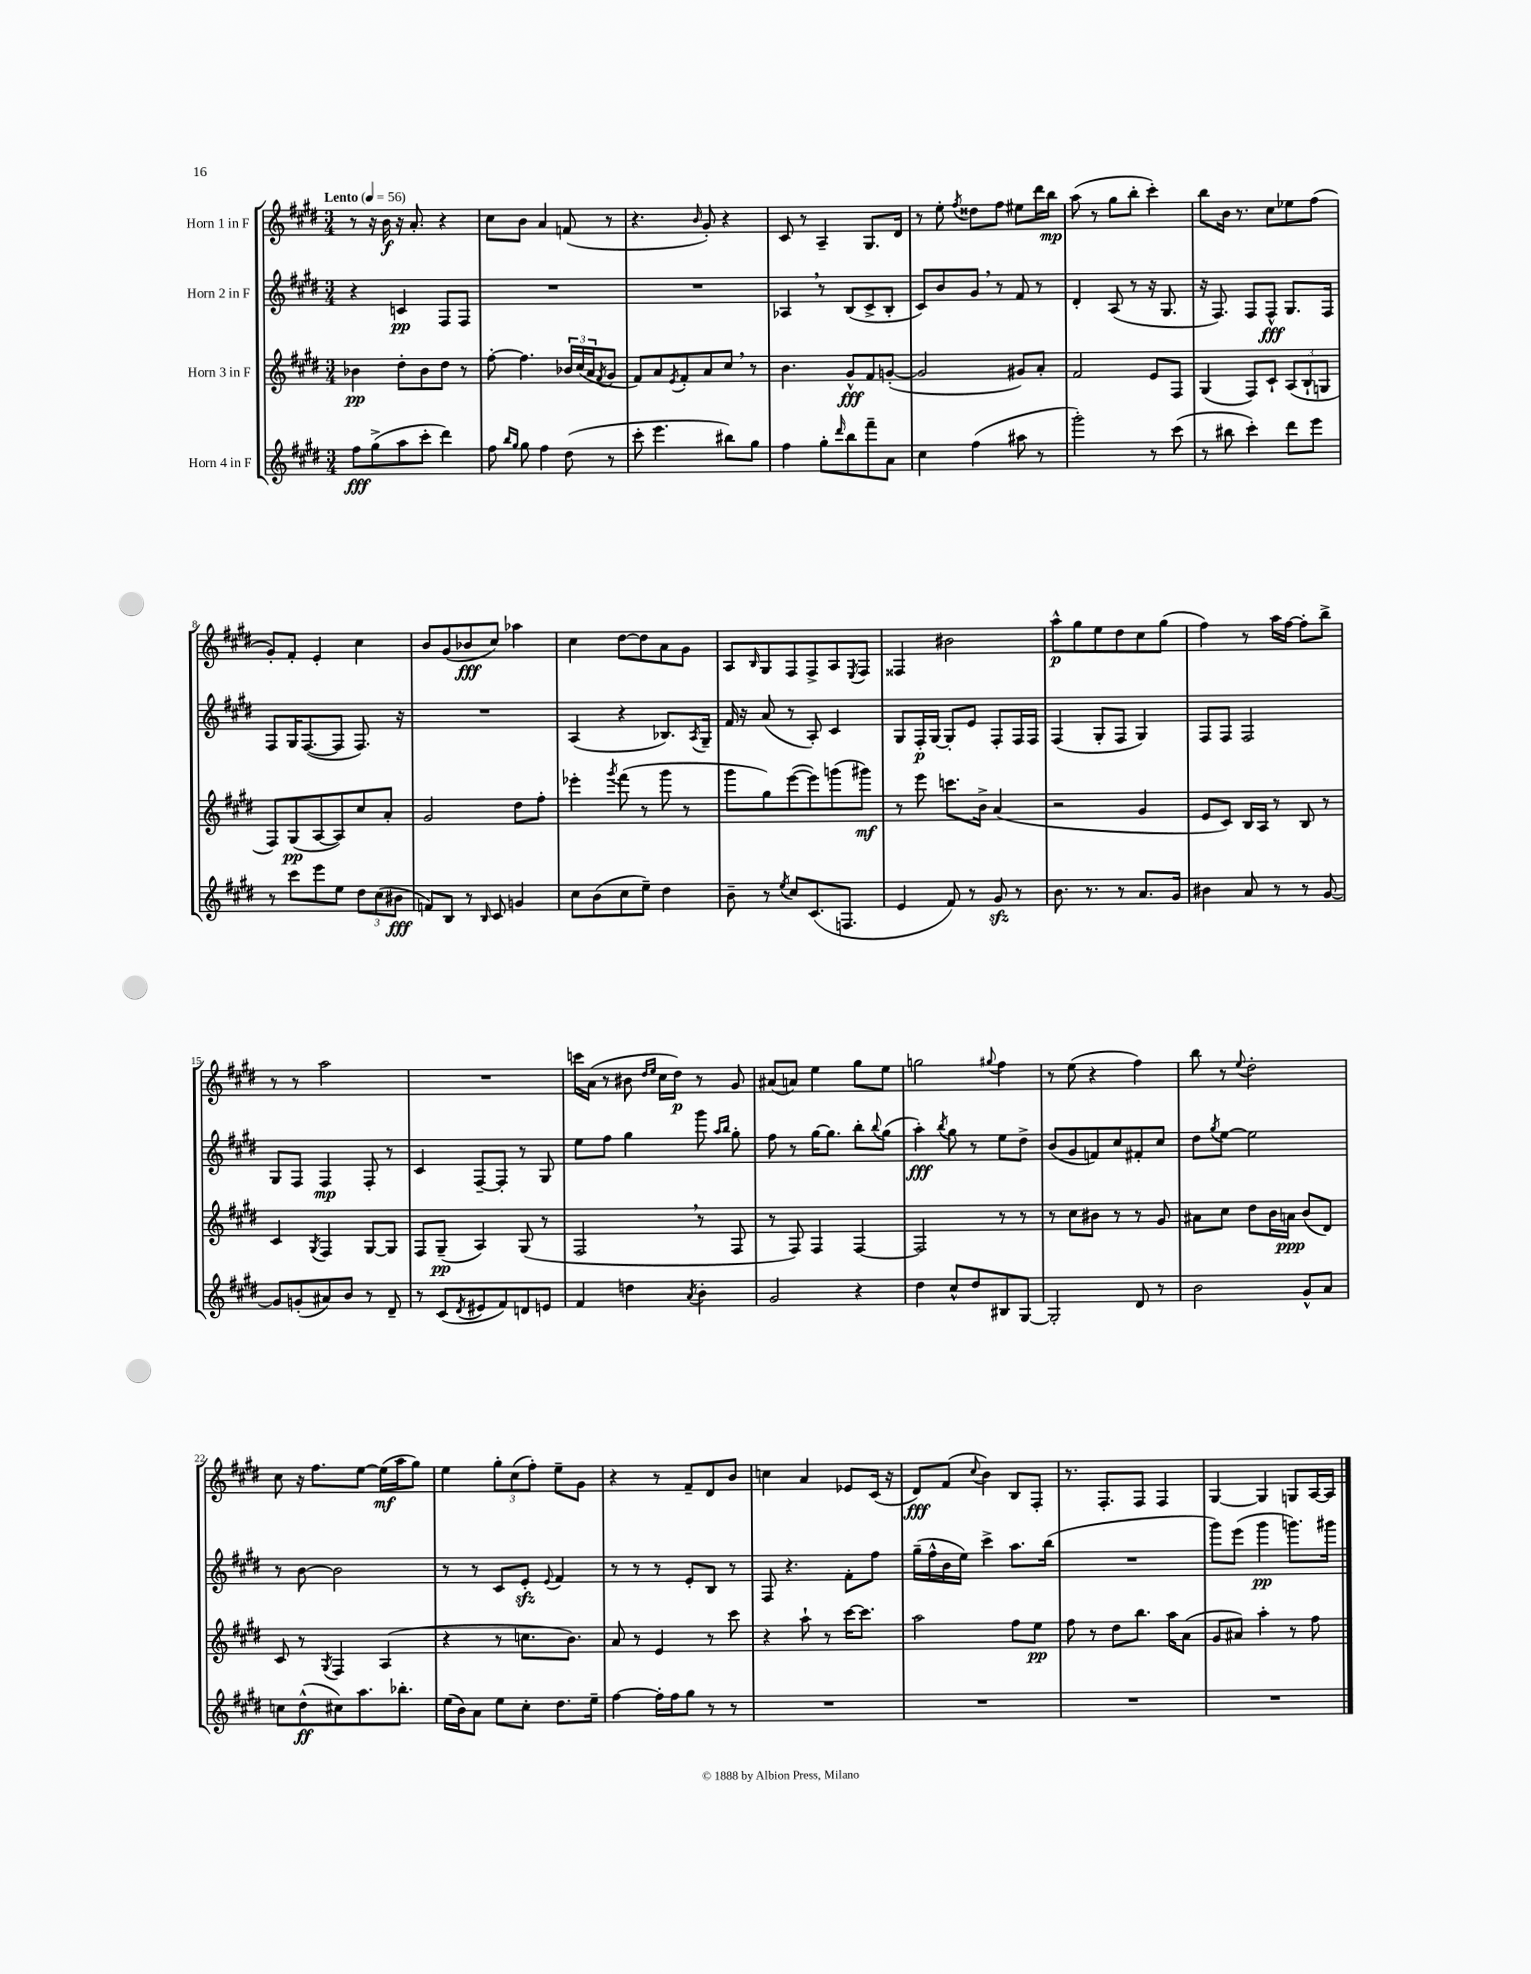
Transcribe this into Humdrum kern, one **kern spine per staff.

**kern	**dynam	**kern	**dynam	**kern	**dynam	**kern	**dynam
*part4	*part4	*part3	*part3	*part2	*part2	*part1	*part1
*staff4	*staff4	*staff3	*staff3	*staff2	*staff2	*staff1	*staff1
*I"Horn 4 in F	*	*I"Horn 3 in F	*	*I"Horn 2 in F	*	*I"Horn 1 in F	*
*clefG2	*	*clefG2	*	*clefG2	*	*clefG2	*
*k[f#c#g#d#]	*	*k[f#c#g#d#]	*	*k[f#c#g#d#]	*	*k[f#c#g#d#]	*
*M3/4	*	*M3/4	*	*M3/4	*	*M3/4	*
*MM56	*	*MM56	*	*MM56	*	*MM56	*
=1	=1	=1	=1	=1	=1	=1	=1
!	!	!	!	!	!	!LO:TX:a:B:t=Lento	!
8ff#\L	fff	4b-X\	pp	4r	.	8r	.
(8gg#^\	.	.	.	.	.	16r	.
.	.	.	.	.	.	16b\	f
8aa\	.	8dd#'\L	.	4cn/	pp	16r	.
.	.	.	.	.	.	8.a'/	.
8ccc#'\J	.	8b-\	.	.	.	.	.
4ddd#\)	.	8dd#\J	.	8F#/L	.	4r	.
.	.	8r	.	8F#/J	.	.	.
=2	=2	=2	=2	=2	=2	=2	=2
8ff#\	.	[8ff#'\	.	2.r	.	8cc#\L	.
16qqbb/LL	.	.	.	.	.	.	.
16qqgg#/JJ	.	.	.	.	.	.	.
8gg#\	.	4.ff#\]	.	.	.	8b\J	.
4ff#\	.	.	.	.	.	4a/	.
(8dd#\	.	24b-X/LL	.	.	.	(8fn/	.
.	.	(24cc#/	.	.	.	.	.
.	.	24a/J	.	.	.	.	.
.	.	8qf#/	.	.	.	.	.
8r	.	8g#/J	.	.	.	8r	.
=3	=3	=3	=3	=3	=3	=3	=3
8ccc#'\	.	8f#/L)	.	2.r	.	4.r	.
4.eee\	.	8a/	.	.	.	.	.
.	.	8qe/	.	.	.	.	.
.	.	8f#'/	.	.	.	.	.
.	.	.	.	.	.	16qqb/	.
.	.	8a/	.	.	.	8g#'/)	.
8bb#X\L)	.	8cc#,/J	.	.	.	4r	.
8gg#\J	.	8r	.	.	.	.	.
=4	=4	=4	=4	=4	=4	=4	=4
4ff#\	.	4.b\	.	4A-X,/	.	8c#/	.
.	.	.	.	.	.	8r	.
8gg#'\L	.	.	.	8r	.	4A~/	.
16qqddd#/	.	.	.	.	.	.	.
8bb\	.	8g#^^/L	fff	(8B/L	.	.	.
8fff#~\	.	8f#/	.	8c#^/	.	8.G#/L	.
8a\J	.	([8gn'/J	.	8B'/J	.	.	.
.	.	.	.	.	.	16d#/Jk	.
=5	=5	=5	=5	=5	=5	=5	=5
4cc#\	.	2g/]	.	8c#/L)	.	8r	.
.	.	.	.	8b/	.	8ee'\	.
.	.	.	.	.	.	8qff#/	.
(4ff#\	.	.	.	8g#,/J	.	8dd##X\L	.
.	.	.	.	8r	.	8ff#\J	.
8aa#X\	.	8g#X/L)	.	8f#/	.	8ee#X\L	.
8r	.	8a'/J	.	8r	.	16ddd#\L	.
.	.	.	.	.	.	16bb\JJ	mp
=6	=6	=6	=6	=6	=6	=6	=6
2ggg#'\)	.	2f#/	.	4d#'/	.	(8aa\	.
.	.	.	.	.	.	8r	.
.	.	.	.	(8A/	.	8gg#\L	.
.	.	.	.	8r	.	8bb'\J	.
8r	.	8e/L	.	16r	.	4ccc#'\)	.
.	.	.	.	8.G#/	.	.	.
(8ccc#\	.	8F#/J	.	.	.	.	.
=7	=7	=7	=7	=7	=7	=7	=7
8r	.	(4G#/	.	16r	.	8bb\L	.
.	.	.	.	8.F#/)	.	.	.
8bb#X\	.	.	.	.	.	16b\Jk	.
.	.	.	.	.	.	8.r	.
4ccc#'\)	.	8F#/L)	.	8F#/L	.	.	.
.	.	8c#`/J	.	8F#^^/J	fff	8cc#\L	.
8ddd#\L	.	(12A/L	.	8.G#/L	.	8ee-X\	.
.	.	12B`/	.	.	.	.	.
8eee\J	.	.	.	.	.	(8ff#\J	.
.	.	12Gn/J	.	.	.	.	.
.	.	.	.	16F#/Jk	.	.	.
!!LO:LB:g=z
=8	=8	=8	=8	=8	=8	=8	=8
8r	.	8F#/L)	.	8F#/L	.	8g#'/L)	.
8ccc#\L	.	(8G#/	pp	16G#/K	.	8f#'/J	.
.	.	.	.	([8.F#/	.	.	.
8eee\	.	[8A/	.	.	.	4e'/	.
8ee\J	.	8A/])	.	8F#/J]	.	.	.
12dd#\L	.	8cc#/	.	8.F#/)	.	4cc#\	.
(12cc#\	.	.	.	.	.	.	.
.	.	8a'/J	.	.	.	.	.
12b#X\J	fff	.	.	.	.	.	.
.	.	.	.	16r	.	.	.
=9	=9	=9	=9	=9	=9	=9	=9
8fn/L)	.	2g#/	.	2.r	.	8b/L	.
8B/J	.	.	.	.	.	(8g#/	.
8r	.	.	.	.	.	8b-X/	fff
16qqB/	.	.	.	.	.	.	.
8c#/	.	.	.	.	.	8cc#/J)	.
4gn/	.	8dd#\L	.	.	.	4aa-X\	.
.	.	8ff#'\J	.	.	.	.	.
=10	=10	=10	=10	=10	=10	=10	=10
8cc#\L	.	4eee-X'\	.	(4A/	.	4cc#\	.
(8b\	.	.	.	.	.	.	.
.	.	8qggg#/	.	.	.	.	.
8cc#\	.	(8fff#\	.	4r	.	[8dd#\L	.
8ee~\J)	.	8r	.	.	.	8dd#\]	.
4dd#\	.	8ggg#\	.	8.B-X/L)	.	8a\	.
.	.	8r	.	.	.	8g#\J	.
.	.	.	.	8qA/	.	.	.
.	.	.	.	16G#~/Jk	.	.	.
=11	=11	=11	=11	=11	=11	=11	=11
8b~\	.	8ggg#\L	.	16f#/	.	8A/L	.
.	.	.	.	16r	.	.	.
.	.	.	.	.	.	16qqB/	.
8r	.	8gg#\)	.	(8a/	.	8G#/	.
8qee/	.	.	.	.	.	.	.
8cc#/L	.	([8eee\	.	8r	.	8F#/	.
(8.c#/	.	8eee\])	.	8A'/)	.	8F#^/	.
.	.	(8gggn\	.	4c#/	.	8A/	.
8.Fn/J	.	.	.	.	.	.	.
.	.	.	.	.	.	8qE/	.
.	.	8ggg#X\J)	mf	.	.	8F#/J	.
=12	=12	=12	=12	=12	=12	=12	=12
4e/	.	8r	.	8G#/L	.	4F##X/	.
.	.	8eee\	.	16F#'/L	p	.	.
.	.	.	.	[16G#/JJ	.	.	.
8f#/)	.	8.cccn\L	.	8G#'/L]	.	2b#X\	.
8r	.	.	.	8e/J	.	.	.
.	.	16b^\Jk	.	.	.	.	.
8g#zz/	.	(4a/	.	8F#'/L	.	.	.
8r	.	.	.	16F#/L	.	.	.
.	.	.	.	16F#/JJ	.	.	.
=13	=13	=13	=13	=13	=13	=13	=13
8.b\	.	2r	.	(4F#/	.	8aa^^\L	p
.	.	.	.	.	.	8gg#\	.
8.r	.	.	.	.	.	.	.
.	.	.	.	8G#'/L	.	8ee\	.
8r	.	.	.	8F#/J	.	8dd#\	.
8.a/L	.	4g#/	.	4G#/)	.	8cc#\	.
.	.	.	.	.	.	(8gg#\J	.
16g#/Jk	.	.	.	.	.	.	.
=14	=14	=14	=14	=14	=14	=14	=14
4b#X\	.	8e/L	.	8F#/L	.	4ff#\)	.
.	.	8c#/J)	.	8F#/J	.	.	.
8a/	.	16B/LL	.	2F#/	.	8r	.
.	.	16A/JJ	.	.	.	.	.
8r	.	8r	.	.	.	16aa\LL	.
.	.	.	.	.	.	[16ff#\JJ	.
8r	.	8B/	.	.	.	8ff#'\L]	.
[8g#/	.	8r	.	.	.	8bb^\J	.
!!LO:LB:g=z
=15	=15	=15	=15	=15	=15	=15	=15
8g#/L]	.	4c#/	.	8G#/L	.	8r	.
(8gn'/	.	.	.	8F#/J	.	8r	.
.	.	8qG#/	.	.	.	.	.
8a#X/)	.	4F#/	.	4F#/	mp	2aa\	.
8b/J	.	.	.	.	.	.	.
8r	.	[8G#/L	.	8F#'/	.	.	.
8d#~/	.	8G#/J]	.	8r	.	.	.
=16	=16	=16	=16	=16	=16	=16	=16
8r	.	8F#/L	.	4c#/	.	2.r	.
(8c#/L	.	(8G#~/J	pp	.	.	.	.
8qd#/	.	.	.	.	.	.	.
8e#X/	.	4A/)	.	[8F#~/L	.	.	.
8f#/)	.	.	.	8F#'/J]	.	.	.
8dn/	.	(8G#/	.	8r	.	.	.
8en/J	.	8r	.	8G#/	.	.	.
=17	=17	=17	=17	=17	=17	=17	=17
4f#/	.	2F#,/	.	8ee\L	.	16cccn\LL	.
.	.	.	.	.	.	(16a\JJ	.
.	.	.	.	8ff#\J	.	8r	.
4ddn\	.	.	.	4gg#\	.	8b#X\	.
.	.	.	.	.	.	16qqdd#/LL	.
.	.	.	.	.	.	16qqee/JJ	.
.	.	.	.	.	.	16cc#\LL	.
.	.	.	.	.	.	16dd#\JJ)	p
8qa/	.	.	.	.	.	.	.
4b'\	.	8r	.	8ggg#\	.	8r	.
.	.	.	.	16qqaa/LL	.	.	.
.	.	.	.	16qqbb/JJ	.	.	.
.	.	8F#/	.	8gg#'\	.	8g#/	.
=18	=18	=18	=18	=18	=18	=18	=18
2g#/	.	8r	.	8ff#\	.	(8a#X/L	.
.	.	8F#/)	.	8r	.	8an/J)	.
.	.	4F#/	.	[16gg#\KL	.	4ee\	.
.	.	.	.	8.gg#\J]	.	.	.
4r	.	[4F#/	.	8bb'\L	.	8gg#\L	.
.	.	.	.	8qqbb/	.	.	.
.	.	.	.	(8gg#\J	.	8ee\J	.
=19	=19	=19	=19	=19	=19	=19	=19
4dd#\	.	2F#/]	.	4aa'\)	fff	2ggn\	.
.	.	.	.	8qbb/	.	.	.
8cc#^^/L	.	.	.	8gg#\	.	.	.
8dd#/	.	.	.	8r	.	.	.
.	.	.	.	.	.	8qqgg#X/	.
8B#X/	.	8r	.	8ee\L	.	4ff#\	.
[8G#/J	.	8r	.	8dd#^\J	.	.	.
=20	=20	=20	=20	=20	=20	=20	=20
2G#'/]	.	8r	.	(8b/L	.	8r	.
.	.	8cc#\L	.	8g#/	.	(8ee\	.
.	.	8b#X\J	.	8fn/)	.	4r	.
.	.	8r	.	8cc#/	.	.	.
8d#/	.	8r	.	8f#X'/	.	4ff#\)	.
8r	.	8g#/	.	8cc#/J	.	.	.
=21	=21	=21	=21	=21	=21	=21	=21
2b\	.	8a#X\L	.	8dd#\L	.	8bb\	.
.	.	.	.	8qgg#/	.	.	.
.	.	8cc#\J	.	[8ee\J	.	8r	.
.	.	.	.	.	.	8qqee/	.
.	.	8dd#\L	.	2ee\]	.	2dd#'\	.
.	.	16b\L	.	.	.	.	.
.	.	16an\JJ	ppp	.	.	.	.
8g#^^/L	.	(8b/L	.	.	.	.	.
8a/J	.	8d#/J)	.	.	.	.	.
!!LO:LB:g=z
=22	=22	=22	=22	=22	=22	=22	=22
8ccn\L	.	8c#/	.	8r	.	8cc#\	.
(8dd#^^\	ff	8r	.	[8b\	.	16r	.
.	.	.	.	.	.	8.ff#\L	.
.	.	8qG#/	.	.	.	.	.
8cc#X\)	.	4F#/	.	2b\]	.	.	.
8.aa\	.	.	.	.	.	[8ee\J	.
.	.	(4A/	.	.	.	(16ee\LL]	mf
8.bb-X'\J	.	.	.	.	.	16aa\J	.
.	.	.	.	.	.	8gg#\J)	.
=23	=23	=23	=23	=23	=23	=23	=23
(16ee\LL	.	4r	.	8r	.	4ee\	.
16b\J)	.	.	.	.	.	.	.
8a\J	.	.	.	8r	.	.	.
8ee\L	.	8r	.	8c#/L	.	12gg#'\L	.
.	.	.	.	.	.	(12cc#\	.
8cc#'\J	.	8.ccn\L	.	8ezz'/J	.	.	.
.	.	.	.	.	.	12ff#'\J)	.
.	.	.	.	8qqe/	.	.	.
8.dd#\L	.	.	.	4f#/	.	8ee~\L	.
.	.	8.b\J)	.	.	.	.	.
.	.	.	.	.	.	8g#\J	.
16ee~\Jk	.	.	.	.	.	.	.
=24	=24	=24	=24	=24	=24	=24	=24
[4ff#\	.	8a/	.	8r	.	4r	.
.	.	8r	.	8r	.	.	.
16ff#'\LL]	.	4e/	.	8r	.	8r	.
16ff#\J	.	.	.	.	.	.	.
8gg#\J	.	.	.	8e'/L	.	8f#~/L	.
8r	.	8r	.	8B/J	.	8d#/	.
8r	.	8ccc#\	.	8r	.	8b/J	.
=25	=25	=25	=25	=25	=25	=25	=25
2.r	.	4r	.	8F#/	.	4ccn\	.
.	.	.	.	4.r	.	.	.
.	.	8aa`\	.	.	.	4a/	.
.	.	8r	.	.	.	.	.
.	.	[16ccc#\KL	.	8f#'\L	.	8e-X/L	.
.	.	8.ccc#\J]	.	.	.	.	.
.	.	.	.	8ff#\J	.	(16c#/Jk	.
.	.	.	.	.	.	16r	.
=26	=26	=26	=26	=26	=26	=26	=26
2.r	.	2aa\	.	(16gg#~\LL	.	8d#/L)	fff
.	.	.	.	16ff#^^\	.	.	.
.	.	.	.	16b\	.	(8f#/J	.
.	.	.	.	16ee\JJ)	.	.	.
.	.	.	.	.	.	8qqcc#/	.
.	.	.	.	4ccc#^\	.	4b\)	.
.	.	8ff#\L	.	8.aa\L	.	8B/L	.
.	.	8ee\J	pp	.	.	8F#'/J	.
.	.	.	.	(16bb\Jk	.	.	.
=27	=27	=27	=27	=27	=27	=27	=27
2.r	.	8ff#\	.	2.r	.	8.r	.
.	.	8r	.	.	.	.	.
.	.	.	.	.	.	8.F#'/L	.
.	.	8dd#\L	.	.	.	.	.
.	.	8.bb\J	.	.	.	8F#/J	.
.	.	.	.	.	.	4F#/	.
.	.	16aa\KL	.	.	.	.	.
.	.	(8a\J	.	.	.	.	.
=28	=28	=28	=28	=28	=28	=28	=28
2.r	.	8g#/L	.	8ggg#\L)	.	[4G#/	.
.	.	8a#X/J)	.	(8eee\J	.	.	.
.	.	4aa'\	.	4ggg#\	pp	4G#/]	.
.	.	8r	.	8.gggn\L)	.	8Gn/L	.
.	.	8ff#\	.	.	.	[16A/L	.
.	.	.	.	16ggg#X\Jk	.	16A/JJ]	.
==	==	==	==	==	==	==	==
*-	*-	*-	*-	*-	*-	*-	*-
